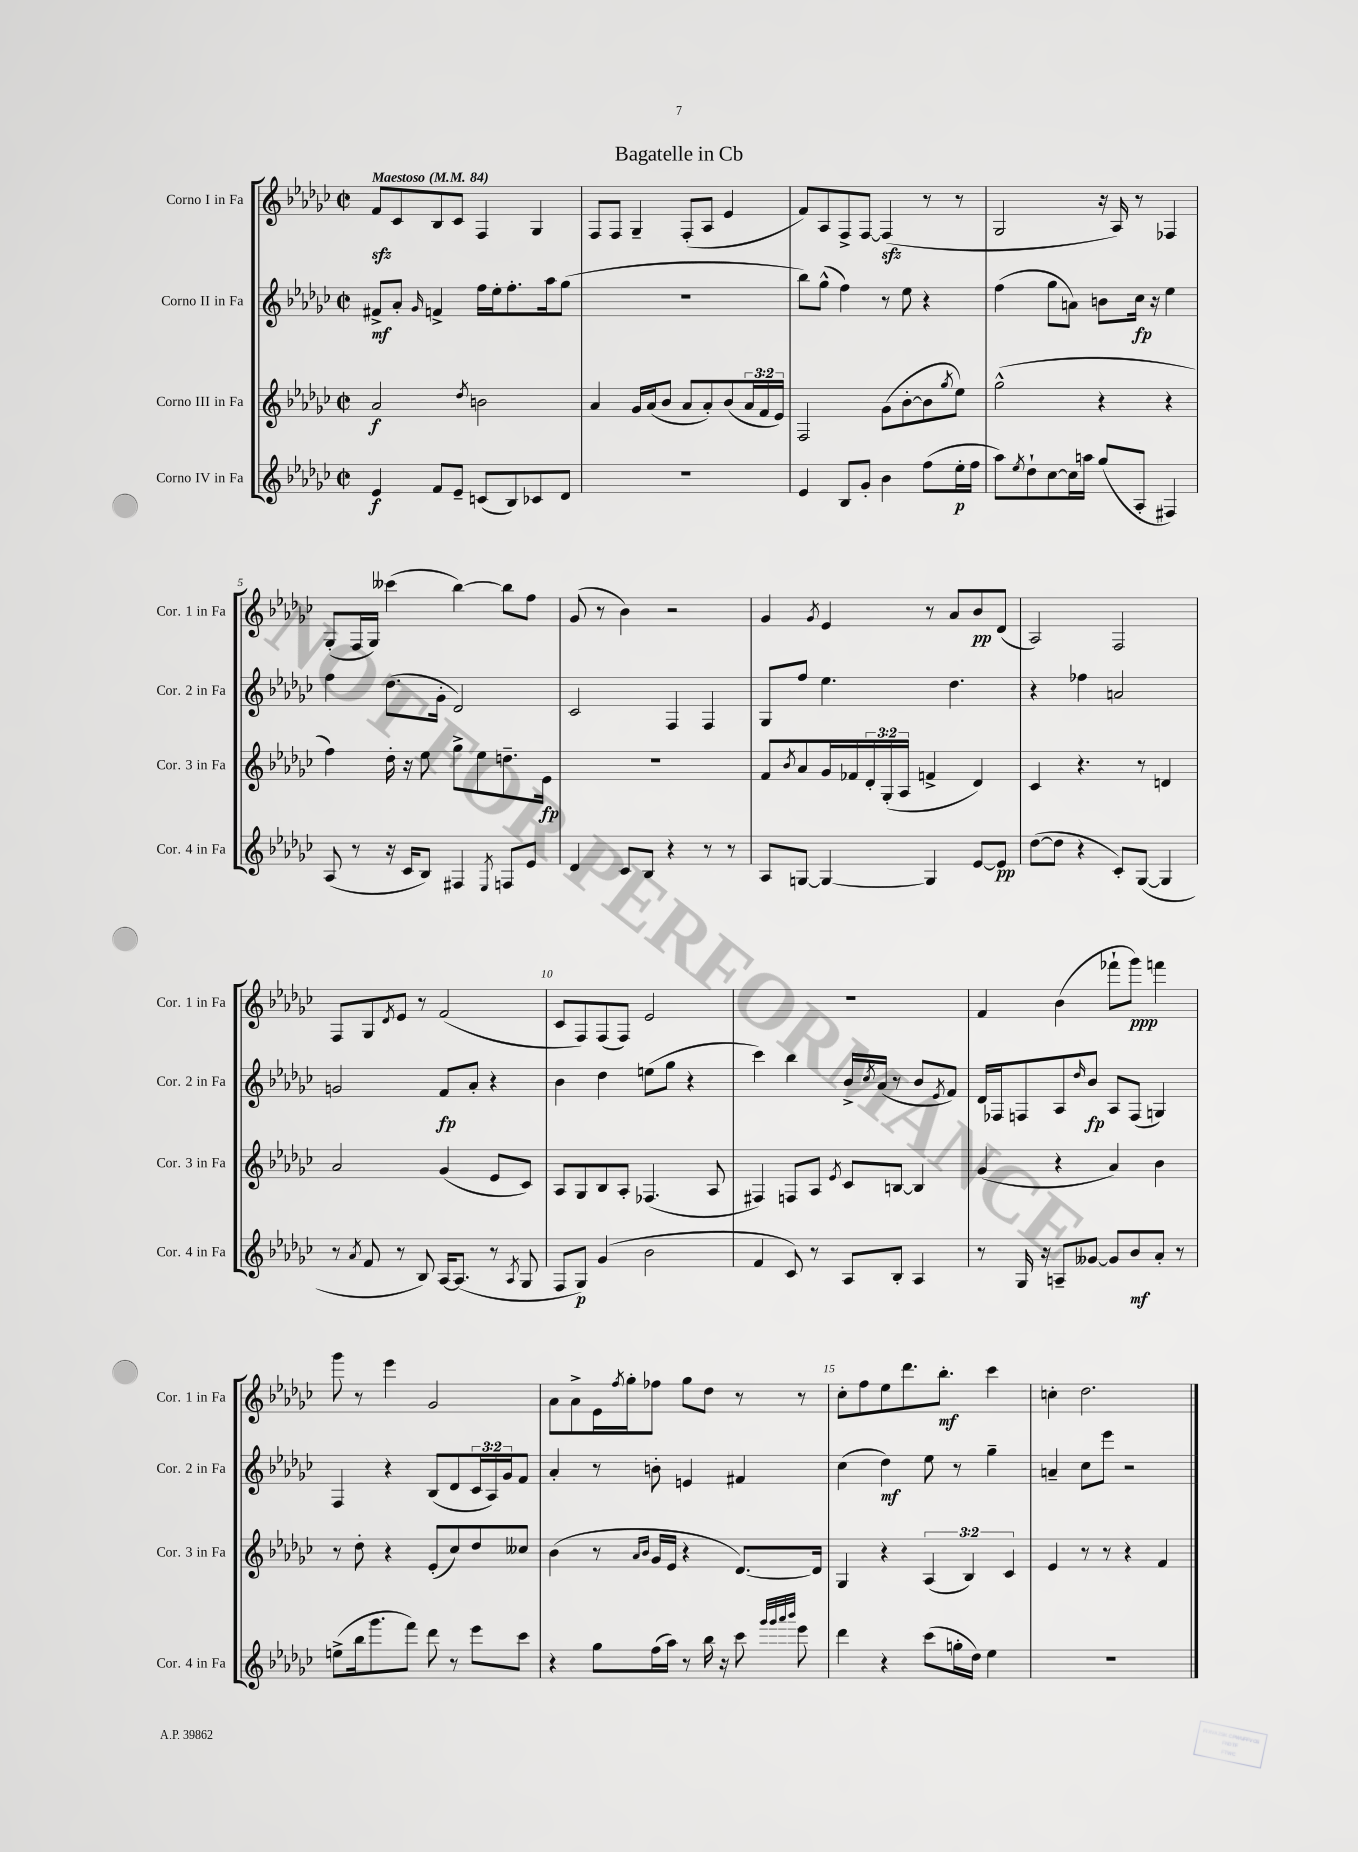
\header { title = "Bagatelle in Cb" }
<<
\new StaffGroup <<
\new Staff = "s0" \with { instrumentName = "Corno I in Fa" shortInstrumentName = "Cor. 1 in Fa" } {
    \clef treble \key ges \major \defaultTimeSignature \time 2/2 \tempo "Maestoso" 4 = 84
    f'8\sfz ces'8 bes8 ces'8 f4 ges4 |
    f8 f8 ges4-- f8-.( aes8 ees'4 |
    f'8) aes8 f8-> f8~ f4\sfz( r8 r8 |
    ges2 r16 aes16) r8 fes4 |
    ges8-.( f16 ges16) ceses'''4( bes''4~) bes''8 f''8 |
    ges'8( r8 bes'4) r2 |
    ges'4 \acciaccatura { ges'8 } ees'4 r8 aes'8 bes'8\pp des'8( |
    aes2) f2 |
    f8 ges8 \acciaccatura { des'8 } ees'8 r8 f'2( |
    ces'8 f8) f8( f8) ees'2 |
    R1 |
    f'4 bes'4( fes'''8-! ges'''8\ppp) f'''4 |
    ges'''8 r8 ees'''4 ges'2 |
    aes'8 aes'8-> ees'16 \acciaccatura { f''8 } ges''16-. fes''8 ges''8 des''8 r8 r8 |
    ces''8-. f''8 ees''8 des'''8. bes''8.-.\mf ces'''4 |
    c''4-. des''2. \bar "|." |
}
\new Staff = "s1" \with { instrumentName = "Corno II in Fa" shortInstrumentName = "Cor. 2 in Fa" } {
    \clef treble \key ges \major \defaultTimeSignature \time 2/2 \override Staff.TupletNumber.text = #tuplet-number::calc-fraction-text
    fis'8->\mf aes'8-. \grace { ges'16 } f'4-> f''16 ees''16-. f''8.-. aes''16 ges''8( |
    R1 |
    bes''8) ges''8-^( f''4) r8 ees''8 r4 |
    f''4( ges''8 a'8) b'8 ces''16\fp r16 ees''4 |
    f''4 des''8.( ges'16-. des'2) |
    ces'2 f4 f4 |
    ges8 f''8 ees''4. des''4. |
    r4 fes''4 a'2 |
    g'2 f'8\fp aes'8-. r4 |
    bes'4 des''4 e''8( ges''8 r4 |
    ces'''4) bes''4 bes'16-> \acciaccatura { ces''8 } aes'16( r8 bes'8 \acciaccatura { ees'8 } f'8) |
    des'16 fes16 f8 aes8 \grace { des''16 } bes'8\fp aes8 f8( g4) |
    f4 r4 bes8( des'8 \tuplet 3/2 { ces'16 aes16) ges'16 } f'8 |
    aes'4-. r8 b'8-. e'4 fis'4 |
    ces''4( des''4\mf) ees''8 r8 ges''4-- |
    a'4-- ces''8 ees'''8 r2 \bar "|." |
}
\new Staff = "s2" \with { instrumentName = "Corno III in Fa" shortInstrumentName = "Cor. 3 in Fa" } {
    \clef treble \key ges \major \defaultTimeSignature \time 2/2 \override Staff.TupletNumber.text = #tuplet-number::calc-fraction-text
    aes'2\f \acciaccatura { des''8 } b'2 |
    aes'4 ges'16 aes'16( bes'8 aes'8 aes'8-.) bes'8( \tuplet 3/2 { aes'16 f'16 ees'16) } |
    f2 ges'8( bes'8~-. bes'8 \acciaccatura { ges''8 } ees''8) |
    ges''2-^( r4 r4 |
    f''4) des''16-. r16 ees''8 ges''8-> ees''8 d''8.-- ees'16\fp |
    R1 |
    f'8 \acciaccatura { bes'8 } aes'8 ges'16 fes'16 \tuplet 3/2 { des'16-. ges16-.( aes16 } f'4-> des'4) |
    ces'4 r4. r8 d'4 |
    aes'2 ges'4( ees'8 ces'8) |
    aes8 ges8 bes8 aes8-. fes4.( aes8 |
    fis4) f8 aes8 \acciaccatura { ees'8 } ces'8 b8~ b4 |
    ges'4( r4 aes'4) bes'4 |
    r8 des''8-. r4 ees'8-.( ces''8) des''8 ceses''8 |
    bes'4( r8 \grace { aes'16 bes'16 } ges'16 ees'16 r4 des'8.~) des'16 |
    ges4 r4 \tuplet 3/2 { aes4( bes4) ces'4 } |
    ees'4 r8 r8 r4 f'4 \bar "|." |
}
\new Staff = "s3" \with { instrumentName = "Corno IV in Fa" shortInstrumentName = "Cor. 4 in Fa" } {
    \clef treble \key ges \major \defaultTimeSignature \time 2/2
    ees'4\f f'8 ees'8-- c'8( bes8) ces'8 des'8 |
    R1 |
    ees'4 bes8 ges'8-. bes'4 f''8( ees''16-.\p f''16 |
    aes''8) \acciaccatura { ees''8 } des''8-! ces''8~ ces''16 a''16 ges''8( aes8-. fis4) |
    aes8( r8 r16 ces'16 bes8) fis4 \acciaccatura { ees8 } f8 ees'8 |
    des'4 ces'8 bes8 r4 r8 r8 |
    aes8 g8~ g4~ g4 ees'8~ ees'8\pp |
    des''8~( des''8 r4 ces'8-.) ges8~( ges4 |
    r8 \acciaccatura { aes'8 } f'8 r8 bes8) aes16~ aes8.( r8 \acciaccatura { aes8 } ges8 |
    f8 ges8\p) ges'4( bes'2 |
    f'4 ces'8) r8 aes8 bes8-. aes4 |
    r8 ges16 r16 a8-- geses'8~ geses'8 bes'8\mf aes'8-. r8 |
    e''8->( bes''16 ges'''8. f'''8) des'''8 r8 ees'''8 ces'''8 |
    r4 ges''8 f''16( aes''16) r8 bes''16 r16 ces'''8 \grace { ges'''32 ges'''32 aes'''32 bes'''32 } ees'''8 |
    des'''4 r4 ces'''8( g''16-. des''16) ees''4 |
    R1 \bar "|." |
}
>>
>>
\layout { \context { \Score \override BarNumber.break-visibility = ##(#f #t #t) barNumberVisibility = #(every-nth-bar-number-visible 5) } }
